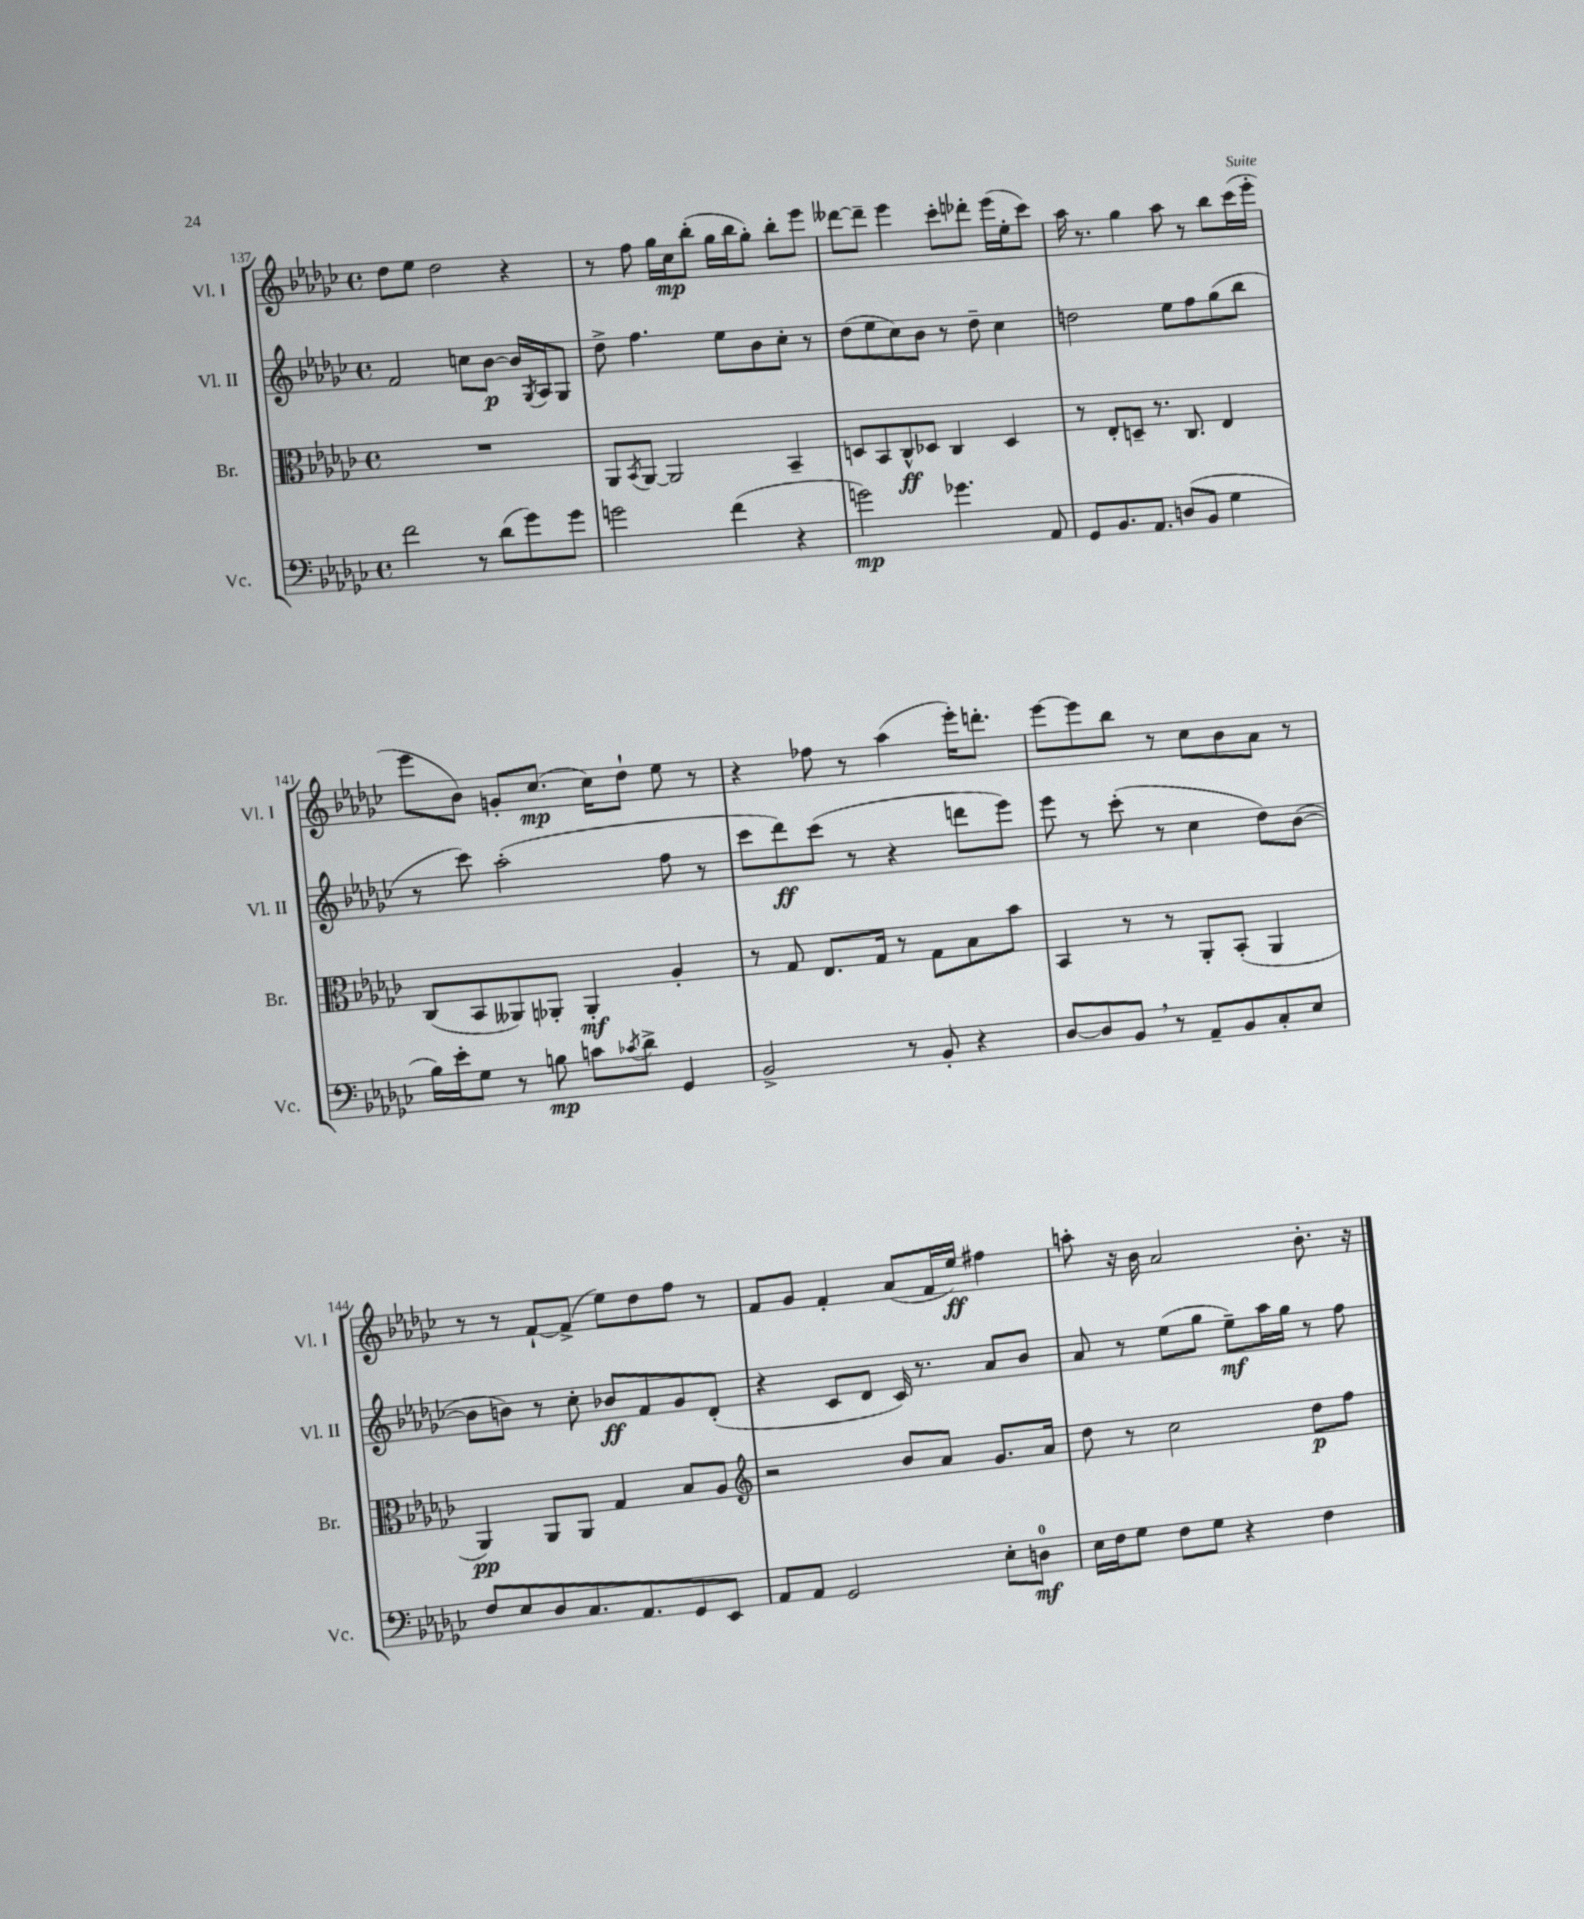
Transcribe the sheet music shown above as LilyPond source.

<<
\new StaffGroup <<
\new Staff = "s0" \with { instrumentName = "Vl. I" shortInstrumentName = "Vl. I" } {
    \clef treble \key ges \major \defaultTimeSignature \time 4/4
    des''8 ees''8 des''2 r4 |
    r8 f''8 ges''16 ces''16\mp bes''8-.( ges''16 bes''16 ges''8-.) bes''8-. ees'''8 |
    deses'''8~ deses'''8-- ees'''4 ces'''8-. des'''8-. ees'''16( ees''16-. ces'''8) |
    aes''16 r8. ges''4 aes''8 r8 bes''8 ces'''16( ees'''16-. |
    ees'''8 bes'8) g'8-. ces''8.\mp( ces''16) des''8-! ees''8 r8 |
    r4 fes''8 r8 aes''4( ees'''16-.) d'''8.-. |
    ees'''8~ ees'''8 bes''8 r8 ces''8 bes'8 aes'8 r8 |
    r8 r8 f'8~-! f'8->( ees''8) des''8 f''8 r8 |
    f'8 ges'8 f'4-. aes'8( f'16 ees''16\ff) fis''4 |
    a''8-. r16 bes'16 aes'2 bes'8.-. r16 \bar "|." |
}
\new Staff = "s1" \with { instrumentName = "Vl. II" shortInstrumentName = "Vl. II" } {
    \clef treble \key ges \major \defaultTimeSignature \time 4/4
    f'2 c''8 bes'8~\p bes'16 \acciaccatura { ges8 } aes16 ges8 |
    des''8-> f''4. ees''8 bes'8 ces''8-. r8 |
    des''8( ees''8 ces''8) bes'8 r8 des''8-- ces''4 |
    d''2 ees''8 f''8 ges''8( bes''8 |
    r8 ces'''8) aes''2-.( f''8 r8 |
    ces'''8 des'''8\ff) ces'''8( r8 r4 d'''8 ees'''8) |
    ees'''8 r8 ces'''8-.( r8 ces''4 des''8) bes'8~( |
    bes'8 b'8) r8 ces''8-. bes'8\ff f'8 ges'8 des'8-.( |
    r4 ces'8 des'8 ces'16) r8. aes'8 bes'8 |
    aes'8 r8 ees''8( ges''8 ees''8--\mf) aes''16 ges''16 r8 f''8 \bar "|." |
}
\new Staff = "s2" \with { instrumentName = "Br." shortInstrumentName = "Br." } {
    \clef alto \key ges \major \defaultTimeSignature \time 4/4
    R1 |
    aes,8 \acciaccatura { bes,8 } aes,8~ aes,2 bes,4-- |
    d8 bes,8 ces8-^\ff des8 ces4 des4 |
    r8 ees8-. d8-- r8. ces8. ees4 |
    ces8( bes,8 aeses,8) aes,8-. aes,4-.\mf aes4-. |
    r8 ges8 ees8. ges16 r8 ges8 bes8 bes'8 |
    bes,4 r8 r8 aes,8-. bes,8-.( aes,4 |
    aes,4\pp) aes,8 aes,8 ges4 bes8 aes8 |
    \clef treble r2 bes'8 aes'8 ges'8. aes'16 |
    des''8 r8 ces''2 des''8\p f''8 \bar "|." |
}
\new Staff = "s3" \with { instrumentName = "Vc." shortInstrumentName = "Vc." } {
    \clef bass \key ges \major \defaultTimeSignature \time 4/4
    f'2 r8 des'8( ges'8) ges'8 |
    g'2 f'4( r4 |
    g'2\mp) ges'4. aes,8 |
    ges,8 bes,8. aes,8. d8( bes,8 ges4 |
    bes16) ees'16-. ges8 r8 b8\mp c'8 \acciaccatura { ces'8 } des'8-> ges,4 |
    bes,2-> r8 bes,8-. r4 |
    des8~ des8 bes,8 \breathe r8 aes,8-- bes,8 ces8-. ees8 |
    f8 ees8 des8 ces8. aes,8. ges,8 ees,8 |
    aes,8 aes,8 ges,2 ees8-. d8-0\mf |
    ees16 f16 ges8 f8 ges8 r4 f4 \bar "|." |
}
>>
>>
\layout { \context { \Score currentBarNumber = #137 } }
